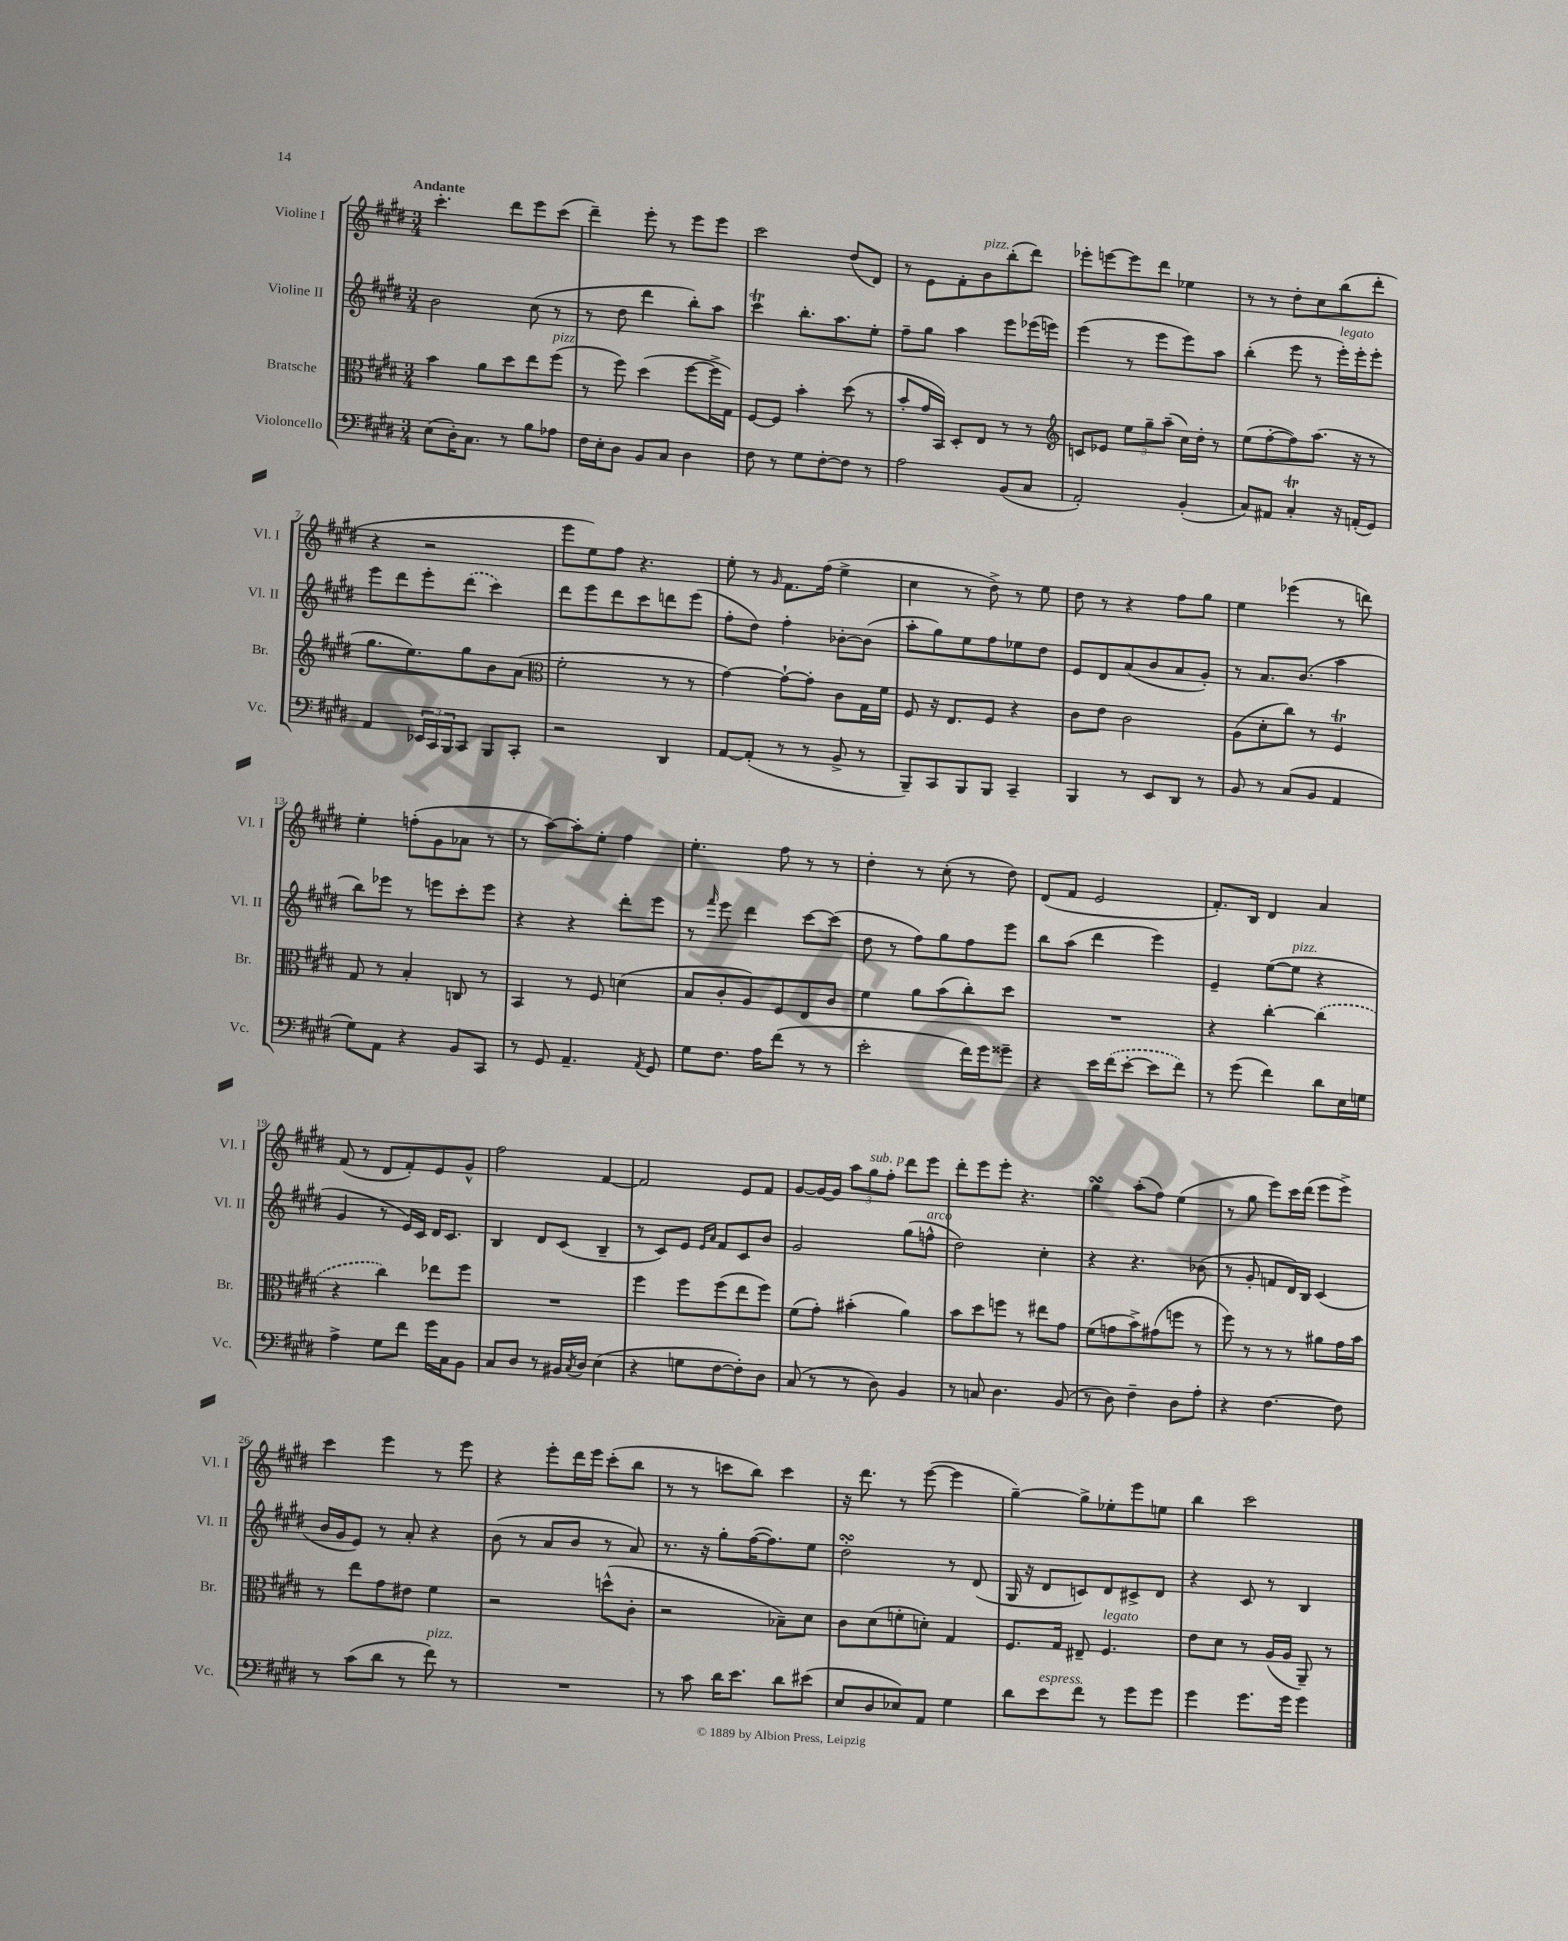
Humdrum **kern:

**kern	**kern	**kern	**kern
*staff4	*staff3	*staff2	*staff1
*clefF4	*clefC3	*clefG2	*clefG2
*k[f#c#g#d#]	*k[f#c#g#d#]	*k[f#c#g#d#]	*k[f#c#g#d#]
*M3/4	*M3/4	*M3/4	*M3/4
(8E	4b	2b	4.ccc#'
16D#')	.	.	.
8.C#	.	.	.
.	8a	.	.
8r	8dd#	.	8ddd#
8B	8ee	(8cc#	8eee
8A-	(8ff#	8r	(8ccc#
=	=	=	=
16F#	8r	8r	4ddd#~)
16E'	.	.	.
8D#	8ff#)	8dd#	.
8BB	(4dd#	4ddd#	8eee'
8C#	.	.	8r
4D#	[8ff#	8bb')	8eee
.	16ff#^]	8aa	8eee
.	16G#)	.	.
=	=	=	=
8F#	[8F#	4ccc#	2ccc#
8r	8F#]	.	.
8G#	4b'	8.bb'	.
[8F#'	.	.	.
.	.	8.aa	.
8F#]	(8dd#	.	(8dd#
8r	8r	8ee'	8d#)
=	=	=	=
2A	8b'	8ff#~	8r
.	16g#	8gg#	8e
.	16BB)	.	.
.	8D#'	4aa	8f#'
.	8E	.	8b
(8BB	8r	8eee	(8bb'
8C#	8r	(16eee-	8ddd#)
.	.	16eee)	.
=	=	=	=
*	*clefG2	*	*
2AA')	8c	(4eee	8eee-'
.	8e-	.	[8eee
.	12ee	8r	8eee]
.	12gg#~	.	.
.	.	8eee	8ddd#
.	(12aa~	.	.
(4BB'	16cc#)	8eee)	4ee-
.	16dd#'	.	.
.	8r	8aa	.
=	=	=	=
8C#)	(8ee	(4bb'	8r
8AA#	[8ff#'	.	8r
4C#'	8ff#])	8eee	8dd#'
.	(8.aa	8r	8cc#
16r	.	16eee')	(8bb
(16AA'	16r	16eee'	.
8GG#)	8r	8eee'	8ddd#'
=	=	=	=
4AA	8.gg#	8eee	4r
.	.	8ddd#	.
.	8.ee)	.	.
24EE-	.	8eee'	2r
24CC#	.	.	.
24BBB	.	.	.
8CC#	8gg#	(8ddd#	.
8BBB	8b	4ccc#)	.
8CC#'	(8a	.	.
=	=	=	=
*	*clefC3	*	*
2r	2f#'	8ddd#	8eee
.	.	8eee	8ee)
.	.	8ddd#	8ff#
.	.	8ccc#	4.r
4DD#	8r	8ddd	.
.	8r	(8eee	.
=	=	=	=
[8AA	[4g#)	8ff#'	8ee'
(8AA']	.	8dd#)	8r
.	.	.	16qqg#
8r	8g#`_	4ff#'	8.f#
8r	8g#']	.	.
.	.	.	(16ff#
8BB^	8c#	[8b-'	4ee^
8r	16G#	(8b-]	.
.	16f#	.	.
=	=	=	=
8BBB~)	8F#	8aa'	4cc#
8CC#	16r	8gg#)	.
.	8.E	.	.
8BBB	.	8ee	8r
8BBB	8F#	8ff#	8dd#^)
4CC#~	4r	8ee-	8r
.	.	8dd#	8ee
=	=	=	=
4BBB	8c#	8e	8dd#
.	8e	8d#	8r
8r	2c#	(8a	4r
8EE	.	8b	.
8DD#	.	8a	8ff#
8r	.	8g#')	8gg#
=	=	=	=
8BB	(8A	8r	4ee
8r	8d#'	8.a	.
(8C#	8cc#)	.	(4eee-
.	.	(8.b	.
8BB	8r	.	.
4AA	4F#	4aa	8r
.	.	.	8ddd)
=	=	=	=
8G#)	8G#	8bb)	4ee'
8AA	8r	8eee-	.
4r	4B'	8r	(8ff'
.	.	8eee	8g#
8BB	8C	8ccc#'	8a-
8CC#	8r	8eee	8r
=	=	=	=
8r	4BB	4r	8r
8GG#	.	.	[8aa)
4.AA~	8r	4r	8aa']
.	8F#	.	8ee'
.	(4d	8ddd#'	4ff#
8qAA	.	.	.
8GG#	.	8eee	.
=	=	=	=
8G#	8B	8r	4.ee'
.	.	16qqfff#	.
8.F#	8c#'	8eee	.
.	8A)	4ddd#	.
16A	.	.	.
(8f#	8F#	.	8ff#
8r	8E	[8ccc#	8r
8r	8c#	(8ccc#]	8r
=	=	=	=
2e'	4f#	8dd#	4dd#'
.	.	8r	.
.	8a	8ff#)	8r
.	(8b	8gg#	(8cc#'
16f#)	8cc#')	8ff#	8r
16g#	.	.	.
8g##~	8dd#	8eee	8dd#)
=	=	=	=
4r	2.r	8bb	(8d#
.	.	(8aa	8f#
16e	.	4ddd#	2e
(16f#	.	.	.
[8e'	.	.	.
8e]	.	4eee)	.
8f#)	.	.	.
=	=	=	=
8r	4r	4e~	8.f#')
(8g#	.	.	.
.	.	.	16B
4f#)	[4cc#'	([8ee	4d#
.	.	8ee]	.
8d#	(4cc#]	4r	4a
16E	.	.	.
16G	.	.	.
=	=	=	=
4A^	4r	4g#	(8f#
.	.	.	8r
8G#	4cc#)	8r	8d#
8f#	.	16e)	8f#')
.	.	16c#	.
16g#	8ee-	16d#	8e
16C#	.	8.c#	.
8BB	8ff#	.	8g#^^
=	=	=	=
8C#	2.r	4B	2ff#
8D#	.	.	.
8r	.	8d#	.
16BB#	.	(8c#	.
8qC#	.	.	.
16D#	.	.	.
(4E	.	4B~	[4f#
=	=	=	=
4r	4ff#	8r	2f#]
.	.	8c#)	.
8G	8ff#	8e	.
.	.	16qqe	.
.	.	16qqa	.
[8F#	(8ff#	8f#	.
8F#'])	8ee	8c#	8e
8D#	8ff#)	8b	8f#
=	=	=	=
(8C#	(8f#	2g#	[8g#
8r	8g#')	.	16g#_
.	.	.	16g#]
8r	(4b#'	.	12aa
.	.	.	12gg#
8D#)	.	.	.
.	.	.	12ff#'
4BB	4a)	(8gg#	8ddd#
.	.	8ff^^	8eee
=	=	=	=
8r	8b	2dd#)	8ddd#'
8C	8dd#	.	8eee
4.D#	8ff	.	8eee'
.	8r	.	4.r
.	8ee#	4cc#'	.
(8BB	8g#	.	.
=	=	=	=
8r	(8f#	4r	4gg#
8D#)	8g	.	.
4F#~	8b^)	4.r	(8aa'
.	(8g#	.	8ff#)
8D#	8ff	.	(4ee
8A'	8r	(8b-	.
=	=	=	=
4r	8ff#)	8r	8r
.	8r	8g#'	8gg#
[4.F#	8r	8f	8eee)
.	8r	16d#)	16ccc#
.	.	16B	(16ddd#
.	8a#	(4c#	8eee
8F#]	16g#	.	8eee^)
.	16b	.	.
=	=	=	=
8r	8r	16b	4ccc#
.	.	16g#	.
(8c#	8ee	8e)	.
8d#	8g#	8r	4eee
8r	8e#	8a'	.
8f#)	4f#	4r	8r
8r	.	.	8eee
=	=	=	=
2.r	2r	(8b	4r
.	.	8r	.
.	.	8a	8eee'
.	.	8b	16ddd#
.	.	.	16eee
.	(8dd^^	8r	(8ccc#'
.	8c#'	8a)	8bb
=	=	=	=
8r	2r	8.r	8r
8c#	.	.	8r
.	.	16r	.
16d#	.	8gg#'	8ccc
8.e	.	.	.
.	.	([16ff#	8bb)
.	.	8.ff#])	.
8d#	8B-~)	.	4ccc
(8e#	8d#	8ee	.
=	=	=	=
8E	8c#	2dd#'	16r
.	.	.	8.ddd#
8D#	(8d#	.	.
8E-)	8f'	.	8r
8AA	8d')	.	([8eee
4G#	4G#	8r	4eee]
.	.	(8d#	.
=	=	=	=
8d#	8.F#	16G#	[4gg#~)
.	.	16r	.
8e	.	8d#	.
.	16G#	.	.
8f#	8E#~	8c)	8gg#^]
8r	4.F#	8d#	8ee-'
8g#	.	8c#^	8eee
8g#	.	8d#	8ee
=	=	=	=
4g#	8e	4r	4bb
.	8d#	.	.
8.g#	8r	8c#	2ccc#
.	(16A	8r	.
16g#	16A	.	.
4g#	8AA~)	4B	.
.	8r	.	.
==	==	==	==
*-	*-	*-	*-
